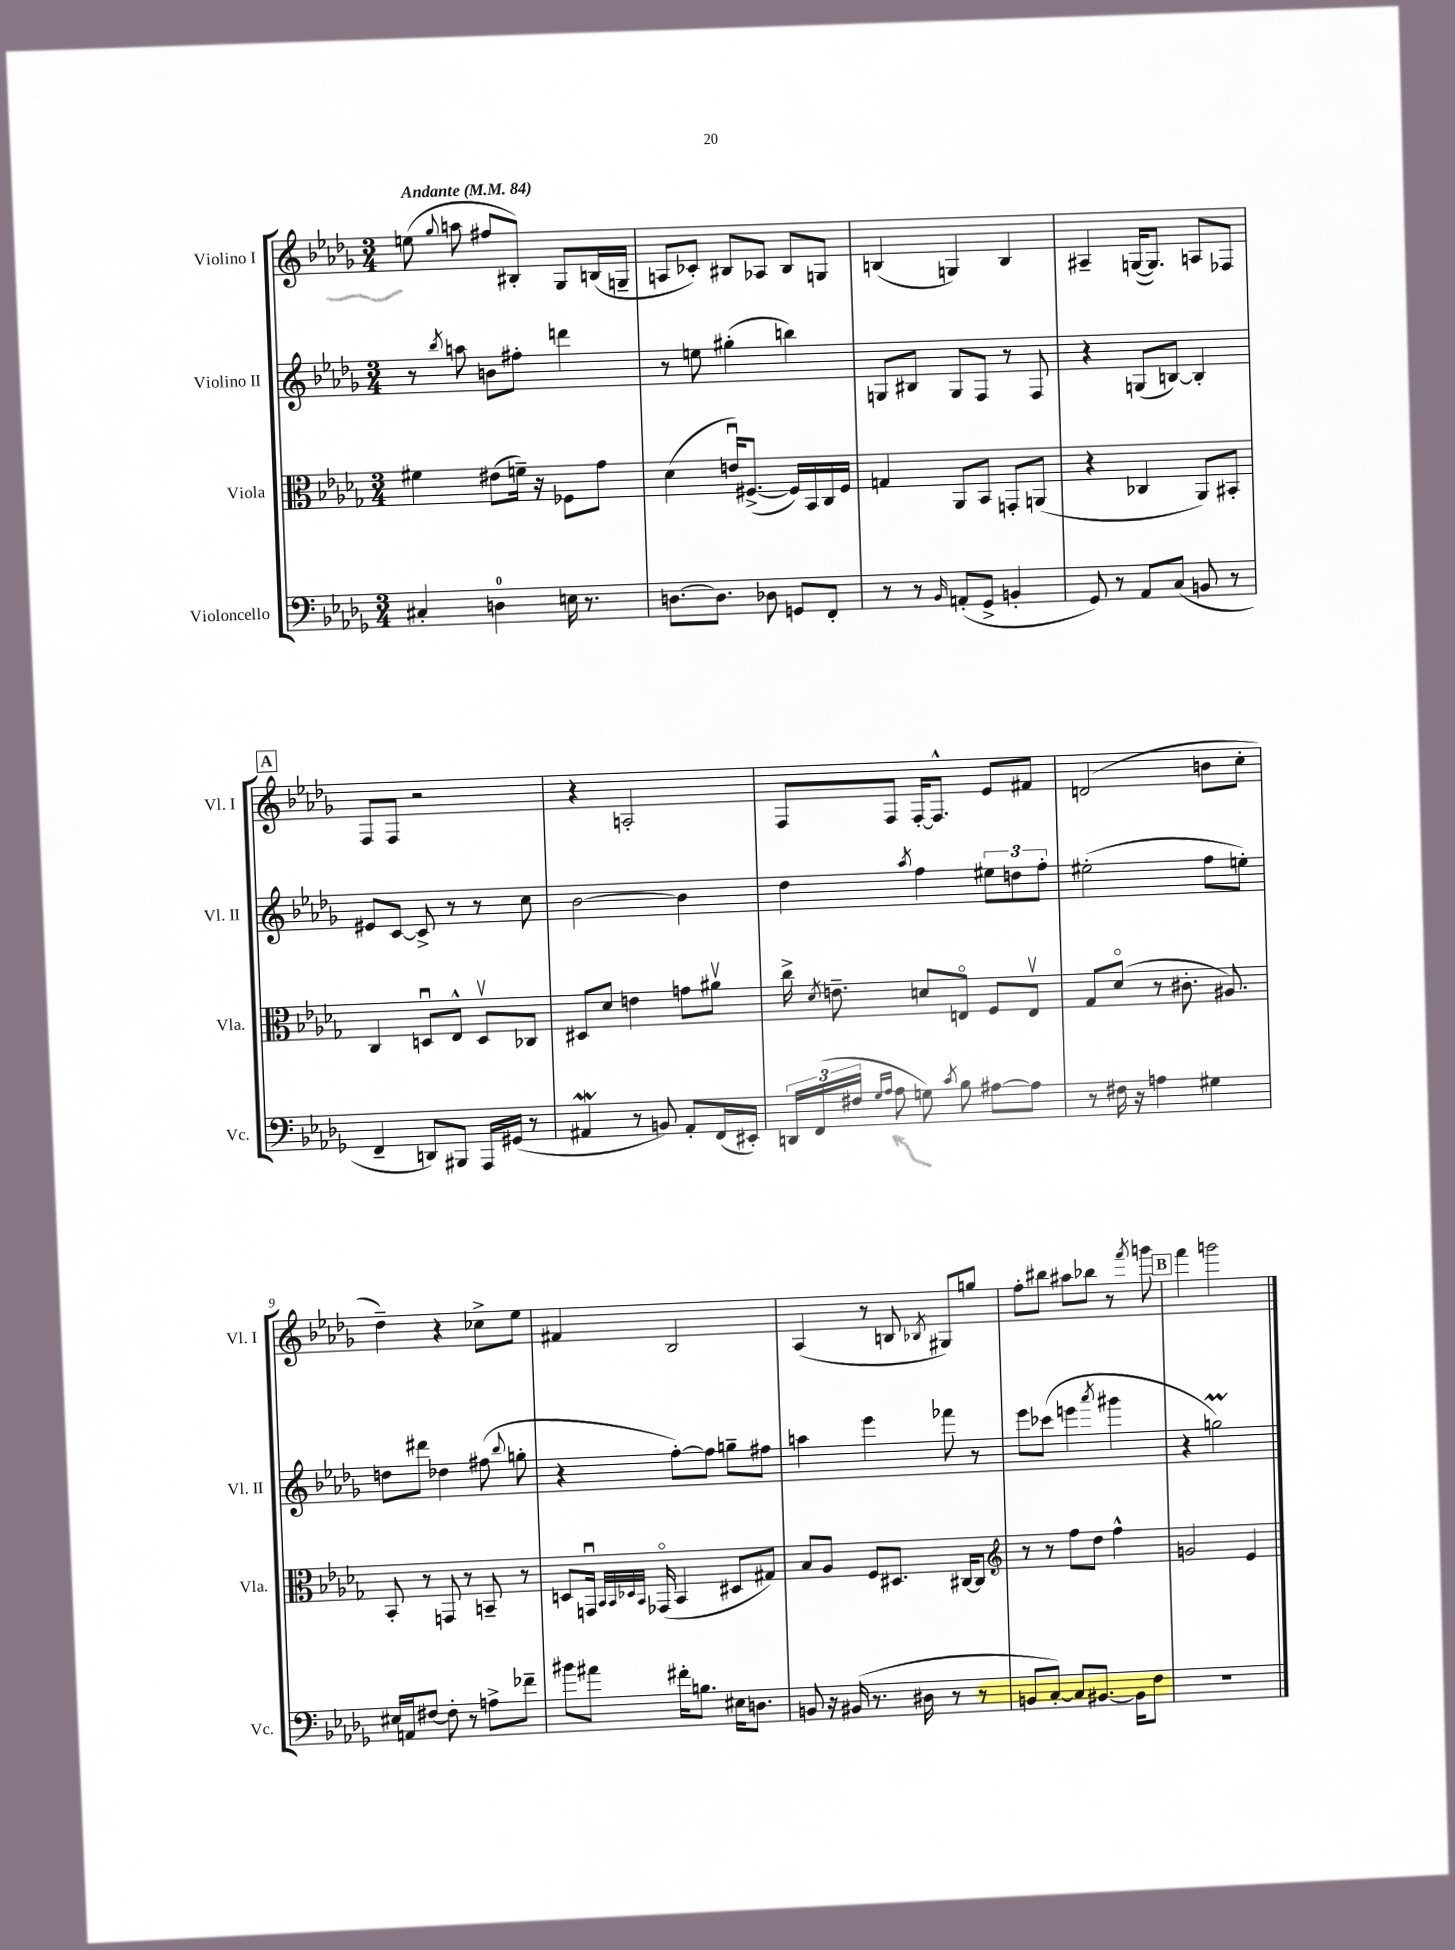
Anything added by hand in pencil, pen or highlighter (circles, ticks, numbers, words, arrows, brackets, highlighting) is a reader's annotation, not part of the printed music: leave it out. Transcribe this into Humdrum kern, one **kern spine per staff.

**kern	**kern	**kern	**kern
*staff4	*staff3	*staff2	*staff1
*clefF4	*clefC3	*clefG2	*clefG2
*k[b-e-a-d-g-]	*k[b-e-a-d-g-]	*k[b-e-a-d-g-]	*k[b-e-a-d-g-]
*M3/4	*M3/4	*M3/4	*M3/4
*MM84	*MM84	*MM84	*MM84
4C#'	4f#	8r	(8ee
.	.	8qbb-	8qqgg-
.	.	8aa	8aa
4D	(8e#	8b	8ff#
.	16f~)	8ff#'	8B#')
.	16r	.	.
16E	8F-	4ddd	8G-
8.r	.	.	.
.	8g-	.	(16B
.	.	.	16G~
=	=	=	=
[8.D	(4d-	8r	8A
.	.	8ee	8c-')
8.D]	.	.	.
.	16eu)	(4gg#'	8B#
.	([8.F#^	.	.
8D-	.	.	8A-
8GG	16F#])	4bb)	8B#
.	16BB-	.	.
8FF'	16C	.	8G
.	16F#	.	.
=	=	=	=
8r	4G	8G	(4B
8r	.	8B#	.
16qqBB-	.	.	.
(8AA'	8AA-	8G	4G)
8GG-^	8BB-	8F	.
4BB'	8GG'	8r	4B
.	(8AA	8F	.
=	=	=	=
8GG-)	4r	4r	4A#~
8r	.	.	.
8AA-	4C-	(8G	([16G
.	.	.	8.G])
(8C	.	[8B)	.
8BB	8AA-)	4B']	8A
8r	8BB#'	.	8F-
=	=	=	=
4FF~	4C	8e#	8F
.	.	[8c	8F
8DD)	8Du	8c^]	2r
8BBB#	8E-^^	8r	.
16AAA-	8Dv	8r	.
(16GG#	.	.	.
8r	8C-	8cc	.
=	=	=	=
4AA#	8D#	[2b-	4r
.	8d-	.	.
8r	4e	.	2A'
8BB)	.	.	.
8AA#'	8g	4b-]	.
(16FF	8a#v	.	.
16EE#')	.	.	.
=	=	=	=
24DD	16cc^	4dd-	8F
(24FF	.	.	.
.	8qd-	.	.
.	8.e~	.	.
24F#	.	.	.
16qqG-	.	.	.
16qqA-	.	.	.
8A-	.	.	8F
.	.	8qaa-	.
8G)	8d	4ff	[16F'
.	.	.	8.F^^]
8qc	.	.	.
8B-	8Eo	.	.
[8A#	8F	12ee#	8e-
.	.	12dd	.
8A#]	8Ev	.	8f#
.	.	12ff'	.
=	=	=	=
8r	8G-	(2ee#'	(2d
16F#	(8d-o	.	.
16r	.	.	.
4A	8r	.	.
.	8.c#'	.	.
4G#	.	8ff	8b
.	8.A#)	.	.
.	.	8ee')	8cc'
=	=	=	=
16E#	8BB-'	8dd	4dd-~)
16AA	.	.	.
[8F#	8r	8ddd#	.
8F#']	8GG	4dd-	4r
8r	8r	.	.
8A^	8BB~	(8ff#	8cc-^
.	.	8qqbb-	.
8f-~	8r	8gg'	8ee-
=	=	=	=
8b#	8D	4r	4f#
8a#	16GGu	.	.
.	32qqBB-	.	.
.	32qqBB-	.	.
.	32qqD-	.	.
.	32qqBB-	.	.
.	(16GG-o	.	.
16f#'	4BB-	[8ff')	2B-
8.B	.	.	.
.	.	8ff]	.
16E#	8D#	8gg~	.
8.D	.	.	.
.	8G#)	8ff#	.
=	=	=	=
8BB	8B-	4aa	(4A-
16r	8A-	.	.
(16BB#	.	.	.
8.r	8F	4eee-	8r
.	8.D#	.	8B
16D#	.	.	.
.	.	.	8qB-
8r	.	8fff-	8G#)
.	[16C#	.	.
8r	8C#]	8r	8gg
=	=	=	=
*	*clefG2	*	*
8BB	8r	8eee-	8ff'
[8C')	8r	(8ccc-	8bb#
8C]	8ff	4eee	8aa#
[8.BB#	8dd-	.	8bb-
.	.	8qaaa-	.
.	4ff^^	4ggg#	8r
16BB#]	.	.	.
.	.	.	8qfff
8F	.	.	8ggg
=	=	=	=
2.r	2g	4r	4fff
.	.	2gg)	2ggg
.	4e-	.	.
==	==	==	==
*-	*-	*-	*-
